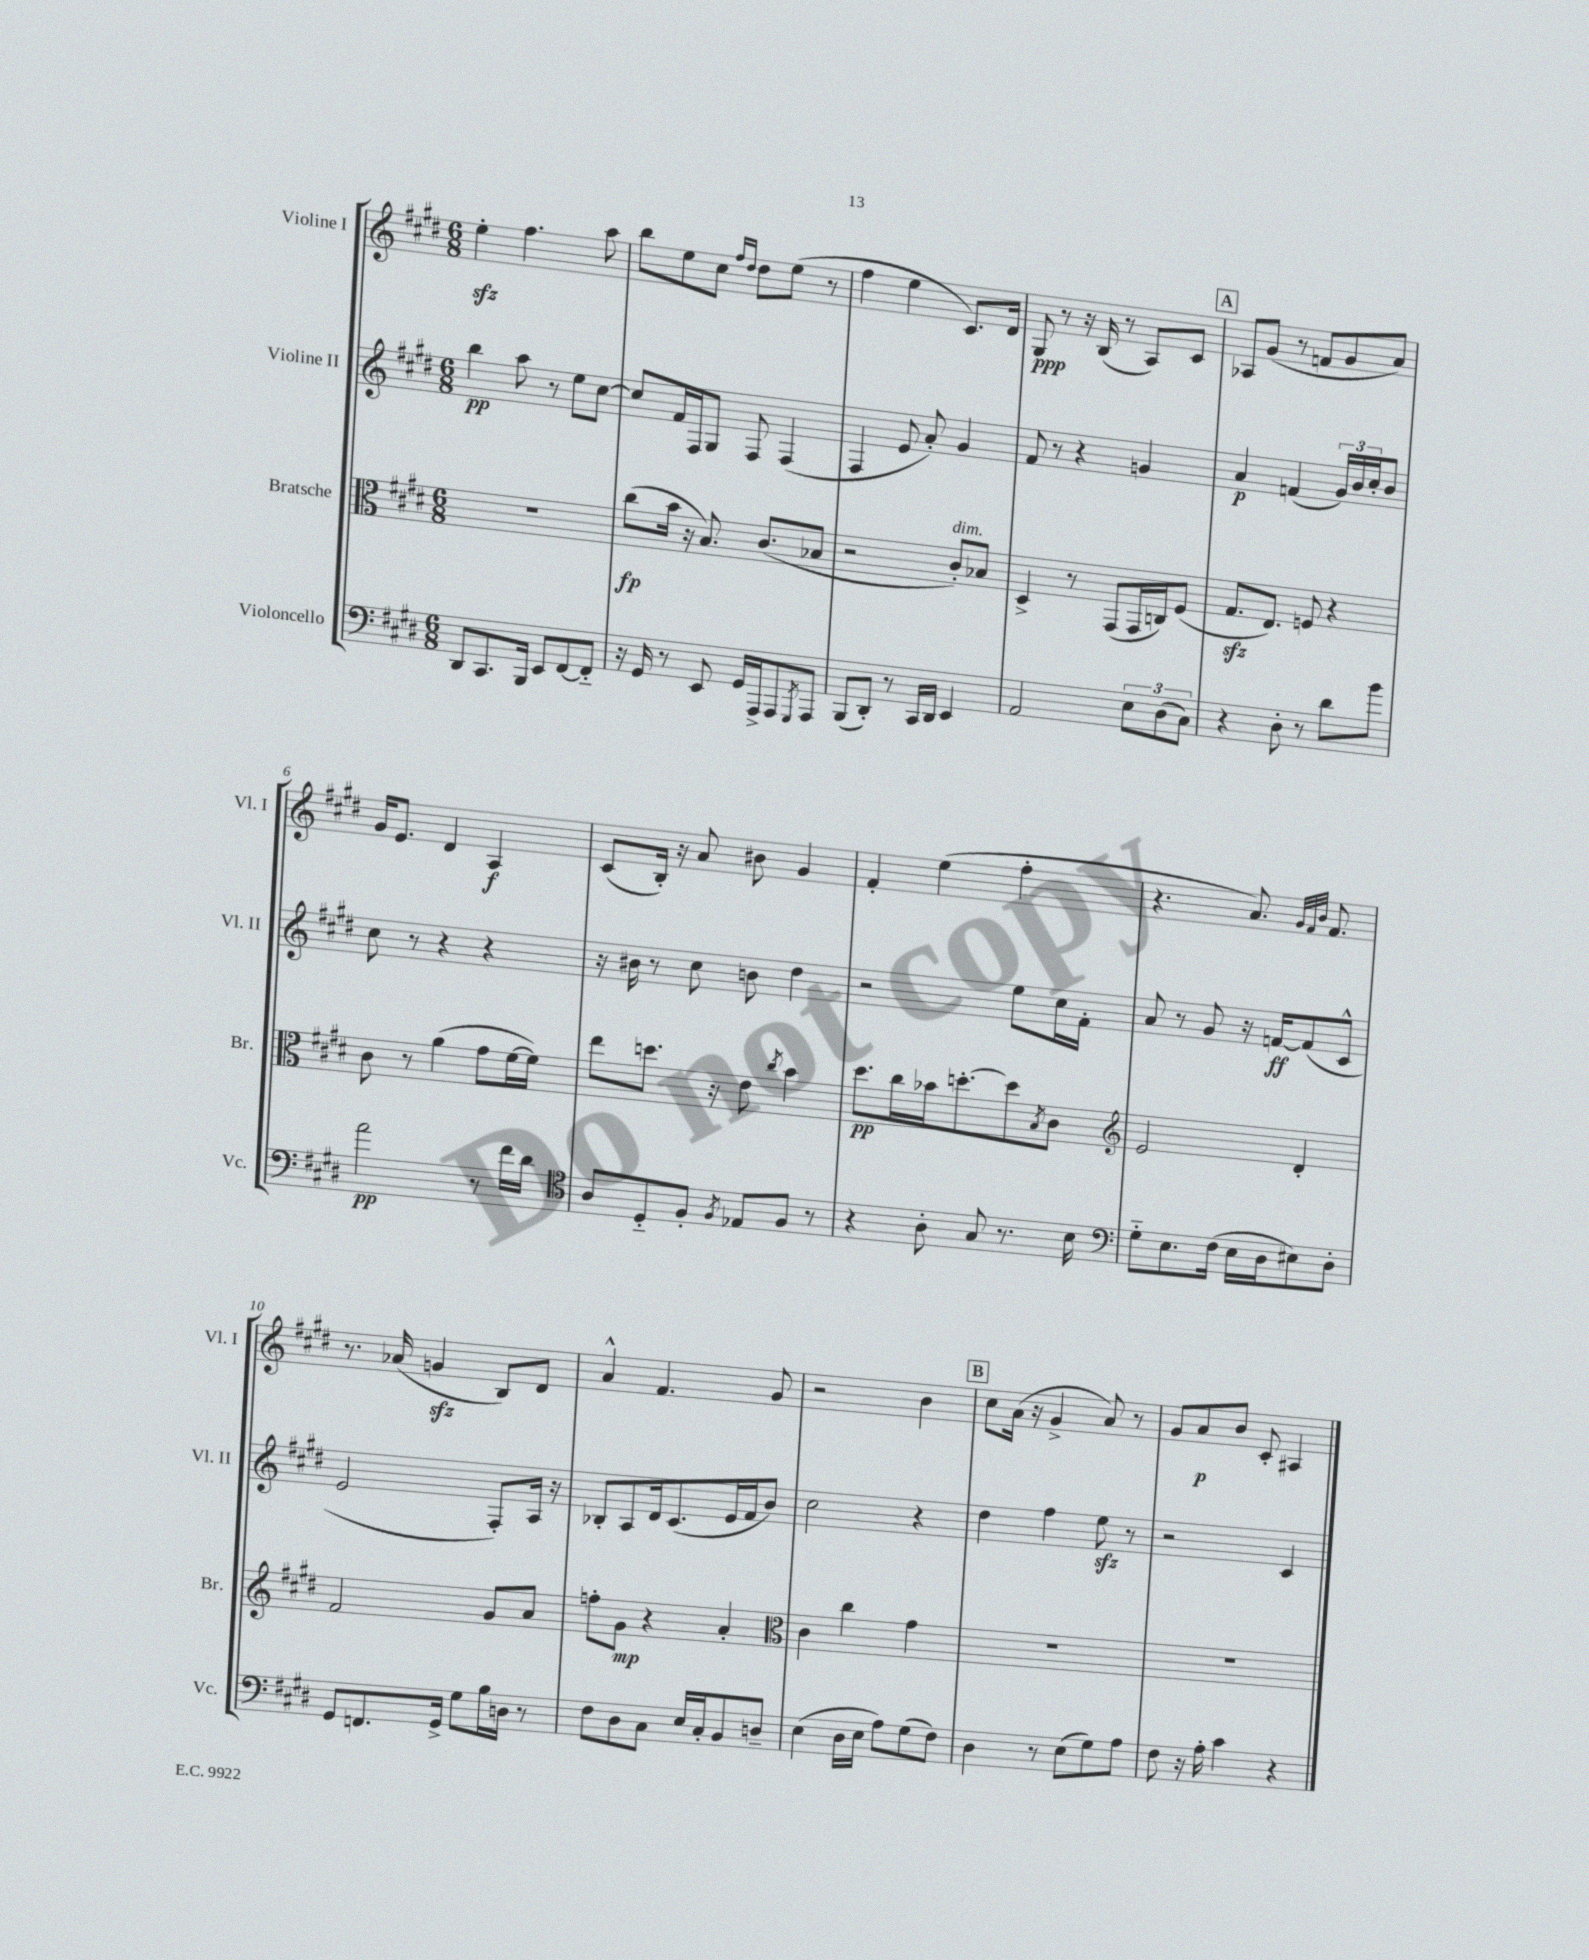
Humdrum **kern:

**kern	**dynam	**kern	**dynam	**kern	**dynam	**kern	**dynam
*part4	*part4	*part3	*part3	*part2	*part2	*part1	*part1
*staff4	*staff4	*staff3	*staff3	*staff2	*staff2	*staff1	*staff1
*I"Violoncello	*	*I"Bratsche	*	*I"Violine II	*	*I"Violine I	*
*I'Vc.	*	*I'Br.	*	*I'Vl. II	*	*I'Vl. I	*
*clefF4	*	*clefC3	*	*clefG2	*	*clefG2	*
*k[f#c#g#d#]	*	*k[f#c#g#d#]	*	*k[f#c#g#d#]	*	*k[f#c#g#d#]	*
*M6/8	*	*M6/8	*	*M6/8	*	*M6/8	*
=1	=1	=1	=1	=1	=1	=1	=1
8DD#/L	.	2.r	.	4bb\	pp	4eezz'\	.
8.CC#/	.	.	.	.	.	.	.
.	.	.	.	8aa\	.	4.ff#\	.
16BBB/Jk	.	.	.	.	.	.	.
8EE/L	.	.	.	8r	.	.	.
[8FF#/	.	.	.	8ee\L	.	.	.
8FF#/J]	.	.	.	[8cc#\J	.	8aa\	.
=2	=2	=2	=2	=2	=2	=2	=2
16r	.	(8cc#\L	fp	8cc#/L]	.	8bb\L	.
16GG#/	.	.	.	.	.	.	.
8r	.	16b\Jk	.	16f#/L	.	8ee\	.
.	.	16r	.	16F#/J	.	.	.
8EE/	.	8.B/)	.	8G#/J	.	8cc#\J	.
.	.	.	.	.	.	16qqff#/LL	.
.	.	.	.	.	.	16qqdd#/JJ	.
16GG#/LL	.	.	.	8F#/	.	8dd#\L	.
16AAA^/J	.	(8.c#/L	.	.	.	.	.
8AAA/	.	.	.	(4F#/	.	(8ee\J	.
8qGGG#/	.	.	.	.	.	.	.
8AAA/J	.	8B-X/J	.	.	.	8r	.
=3	=3	=3	=3	=3	=3	=3	=3
(8BBB/L	.	2r	.	4F#/	.	4ff#\	.
8DD#'/J)	.	.	.	.	.	.	.
8r	.	.	.	8e/	.	4ee\	.
16CC#/LL	.	.	.	8a'/)	.	.	.
16DD#/JJ	.	.	.	.	.	.	.
!	!	!LO:TX:a:i:t=dim.	!	!	!	!	!
4EE/	.	8c#'/L)	.	4g#/	.	8.c#/L)	.
.	.	8B-X/J	.	.	.	.	.
.	.	.	.	.	.	16d#/Jk	.
=4	=4	=4	=4	=4	=4	=4	=4
2AA/	.	4D#^/	.	8f#/	.	8G#/	ppp
.	.	.	.	8r	.	8r	.
.	.	8r	.	4r	.	16r	.
.	.	.	.	.	.	(16B/	.
.	.	(8GG#/L	.	.	.	8r	.
12E\L	.	16GG#/L	.	4gn/	.	8A/L)	.
.	.	16Cn/J)	.	.	.	.	.
(12D#\	.	.	.	.	.	.	.
.	.	(8F#/J	.	.	.	8c#/J	.
12C#\J)	.	.	.	.	.	.	.
!!LO:REH:place=s1:t=A
=5	=5	=5	=5	=5	=5	=5	=5
4r	.	8.G#zz/L	.	4a/	p	8A-X/L	.
.	.	.	.	.	.	(8g#/J	.
.	.	8.E/J)	.	.	.	.	.
8D#'\	.	.	.	(4fn/	.	8r	.
8r	.	8Fn/	.	.	.	8fn/L	.
8d#\L	.	4r	.	24g#/LL)	.	8g#/	.
.	.	.	.	24b/	.	.	.
.	.	.	.	24cc#'/J	.	.	.
8b\J	.	.	.	8b/J	.	8a/J)	.
!!LO:LB:g=z
=6	=6	=6	=6	=6	=6	=6	=6
2a\	pp	8c#\	.	8cc#\	.	16g#/KL	.
.	.	.	.	.	.	8.e/J	.
.	.	8r	.	8r	.	.	.
.	.	(4a\	.	4r	.	4d#/	.
8r	.	8g#\L	.	4r	.	4A/	f
16f#\LL	.	[16f#\L	.	.	.	.	.
16d#\JJ	.	16f#\JJ])	.	.	.	.	.
=7	=7	=7	=7	=7	=7	=7	=7
*clefC4	*	*	*	*	*	*	*
8A/L	.	8ee\L	.	16r	.	(8c#/L	.
.	.	.	.	16b#X\	.	.	.
8D#/	.	8.ddn\J	.	8r	.	16B'/Jk)	.
.	.	.	.	.	.	16r	.
8F#'/J	.	.	.	8cc#\	.	8a/	.
.	.	16r	.	.	.	.	.
8qF#/	.	.	.	.	.	.	.
8E-X/L	.	8e\	.	8bn\	.	8b#X\	.
.	.	8qcc#/	.	.	.	.	.
8F#/J	.	4b\	.	4dd#\	.	4g#/	.
8r	.	.	.	.	.	.	.
=8	=8	=8	=8	=8	=8	=8	=8
4r	.	8.dd#\L	pp	2r	.	4f#'/	.
.	.	16cc#\L	.	.	.	.	.
8A'\	.	16b-X\J	.	.	.	(4ee\	.
.	.	[8.ddn'\	.	.	.	.	.
8G#/	.	.	.	.	.	.	.
8.r	.	8dd\]	.	8ee\L	.	4ff#'\	.
.	.	8qB/	.	.	.	.	.
.	.	8c#\J	.	16cc#\L	.	.	.
16B\	.	.	.	16f#'\JJ	.	.	.
=9	=9	=9	=9	=9	=9	=9	=9
*clefF4	*	*clefG2	*	*	*	*	*
8G#\L	.	2e/	.	8a/	.	4.r	.
8.E\	.	.	.	8r	.	.	.
.	.	.	.	8g#/	.	.	.
(16F#\Jk	.	.	.	.	.	.	.
16E\LL	.	.	.	16r	.	8.a/)	.
16D#\J	.	.	.	[16fn/KL	ff	.	.
8E#X\)	.	4d#'/	.	(8f/]	.	.	.
.	.	.	.	.	.	32qqg#/LLL	.
.	.	.	.	.	.	32qqf#/	.
.	.	.	.	.	.	32qqb/JJJ	.
.	.	.	.	.	.	8.f#/	.
8D#'\J	.	.	.	8c#^^/J	.	.	.
!!LO:LB:g=z
=10	=10	=10	=10	=10	=10	=10	=10
8GG#/L	.	2f#/	.	2e/	.	8.r	.
8.FFn/	.	.	.	.	.	.	.
.	.	.	.	.	.	(16a-X/	.
.	.	.	.	.	.	4gnzz/	.
16GG#^/Jk	.	.	.	.	.	.	.
8G#\L	.	.	.	.	.	.	.
16B\L	.	8g#/L	.	8F#'/L)	.	8B/L)	.
16Dn\JJ	.	.	.	.	.	.	.
8r	.	8a/J	.	16A/Jk	.	8d#/J	.
.	.	.	.	16r	.	.	.
=11	=11	=11	=11	=11	=11	=11	=11
8F#\L	.	8ffn'\L	.	8B-X'/L	.	4a^^/	.
8D#\	.	8g#\J	mp	8A/	.	.	.
8C#\J	.	4r	.	16d#/k	.	4.f#/	.
.	.	.	.	(8.c#/	.	.	.
16E/LL	.	.	.	.	.	.	.
16C#'/J	.	.	.	.	.	.	.
8BB/	.	4a'/	.	16e/L	.	.	.
.	.	.	.	16f#/J	.	.	.
8Dn~/J	.	.	.	8b/J)	.	8g#/	.
=12	=12	=12	=12	=12	=12	=12	=12
*	*	*clefC3	*	*	*	*	*
(4E\	.	4c#\	.	2cc#\	.	2r	.
16D#\LL	.	4cc#\	.	.	.	.	.
16E\JJ	.	.	.	.	.	.	.
8A\L)	.	.	.	.	.	.	.
(8G#\	.	4g#\	.	4r	.	4b\	.
8F#\J)	.	.	.	.	.	.	.
!!LO:REH:place=s1:t=B
=13	=13	=13	=13	=13	=13	=13	=13
4D#\	.	2.r	.	4dd#\	.	8cc#\L	.
.	.	.	.	.	.	(16a\Jk	.
.	.	.	.	.	.	16r	.
8r	.	.	.	4ff#\	.	4g#^/	.
(8E\L	.	.	.	.	.	.	.
8G#\)	.	.	.	8eezz\	.	8a/)	.
8A\J	.	.	.	8r	.	8r	.
=14	=14	=14	=14	=14	=14	=14	=14
8F#\	.	2.r	.	2r	.	8g#/L	.
16r	.	.	.	.	.	8a/	p
16A'\	.	.	.	.	.	.	.
4c#\	.	.	.	.	.	8b/J	.
.	.	.	.	.	.	8c#'/	.
4r	.	.	.	4c#/	.	4A#X/	.
==	==	==	==	==	==	==	==
*-	*-	*-	*-	*-	*-	*-	*-
